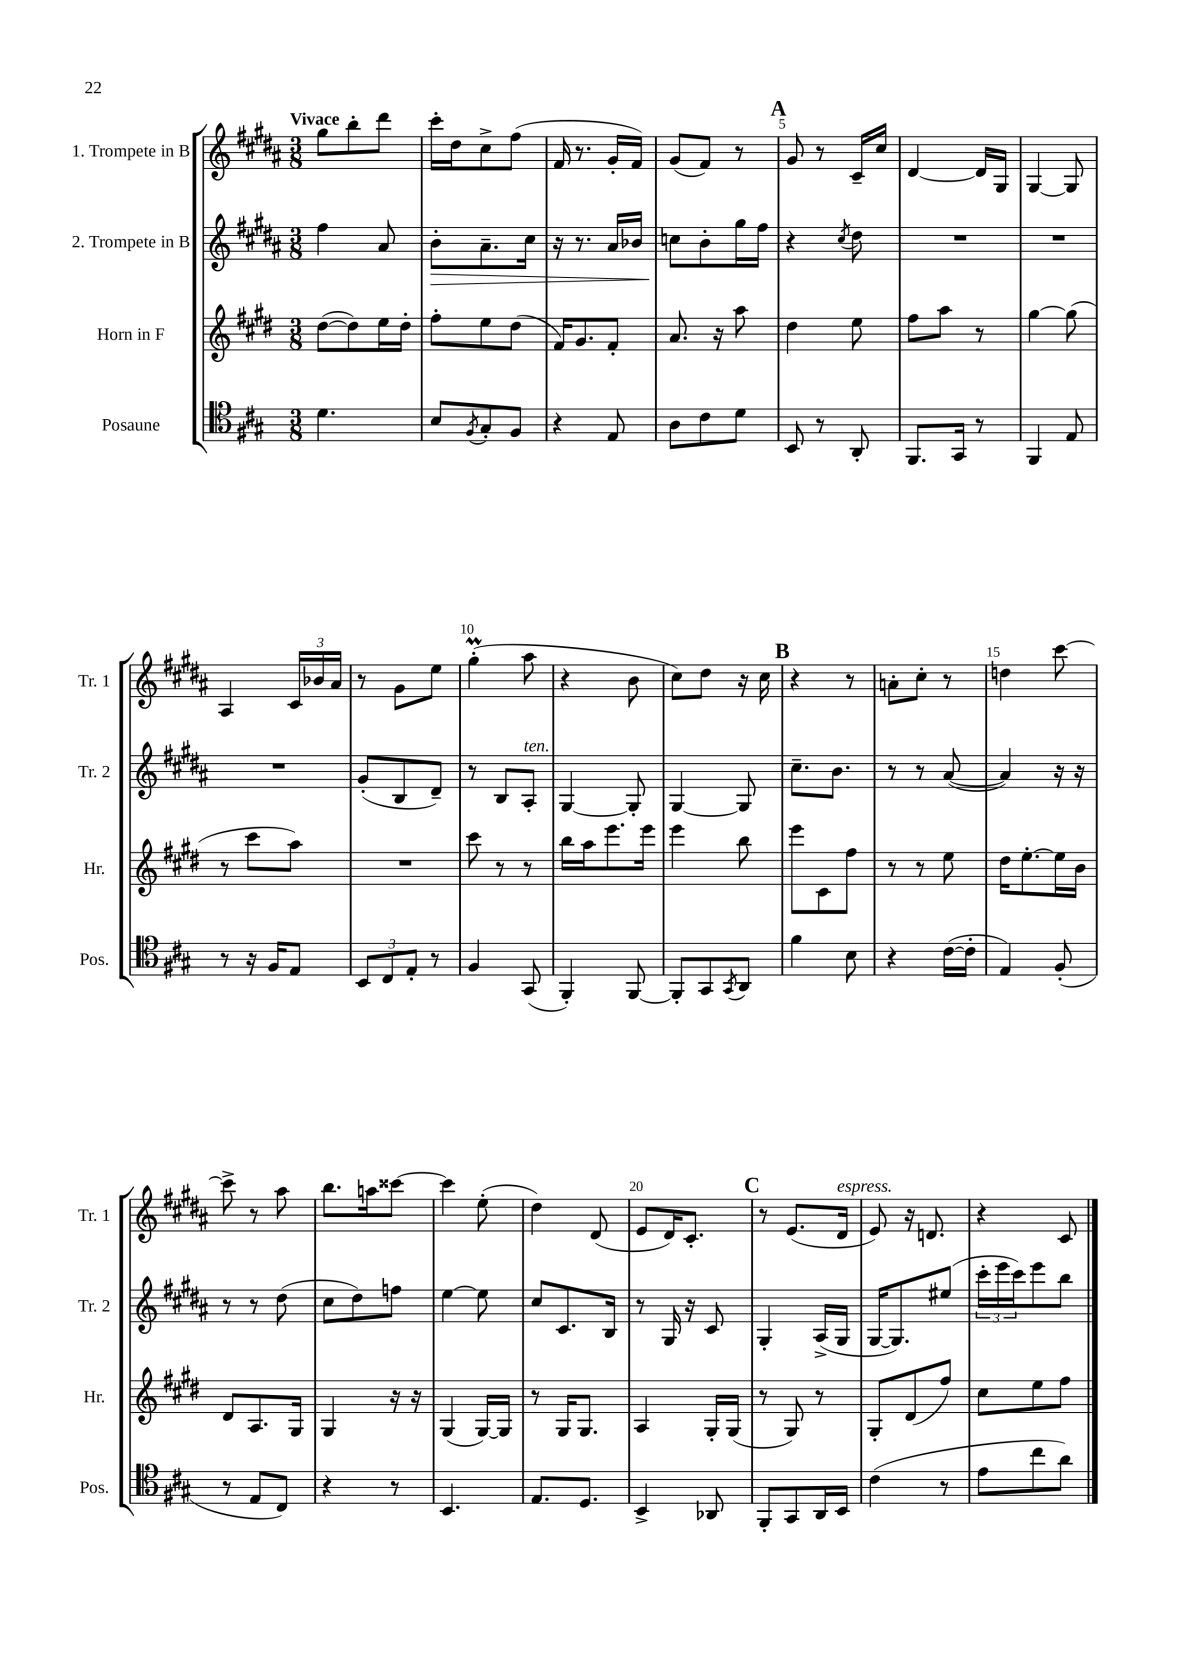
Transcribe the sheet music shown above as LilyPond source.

<<
\new StaffGroup <<
\new Staff = "s0" \with { instrumentName = "1. Trompete in B" shortInstrumentName = "Tr. 1" } {
    \clef treble \key b \major \numericTimeSignature \time 3/8 \tempo "Vivace"
    gis''8 b''8-. dis'''8 |
    cis'''16-. dis''16 cis''8-> fis''8( |
    fis'16 r8. gis'16-. fis'16) |
    gis'8( fis'8) r8 |
    \mark \markup { \bold "A" } gis'8 r8 cis'16-- cis''16 |
    dis'4~ dis'16 gis16 |
    gis4~ gis8 |
    ais4 \tuplet 3/2 { cis'16 bes'16 ais'16 } |
    r8 gis'8 e''8 |
    gis''4-.\prall( ais''8 |
    r4 b'8 |
    cis''8) dis''8 r16 cis''16 |
    \mark \markup { \bold "B" } r4 r8 |
    a'8-. cis''8-. r8 |
    d''4 cis'''8~ |
    cis'''8-> r8 ais''8 |
    b''8. a''16 cisis'''8~ |
    cisis'''4 e''8-.( |
    dis''4) dis'8( |
    e'8 dis'16) cis'8.-. |
    \mark \markup { \bold "C" } r8 e'8.( dis'16^\markup { \italic "espress." } |
    e'8) r16 d'8. |
    r4 cis'8 \bar "|." |
}
\new Staff = "s1" \with { instrumentName = "2. Trompete in B" shortInstrumentName = "Tr. 2" } {
    \clef treble \key b \major \numericTimeSignature \time 3/8
    fis''4 ais'8 |
    b'8-.\> ais'8.-- cis''16 |
    r16 r8. ais'16 bes'16 |
    c''8\! b'8-. gis''16 fis''16 |
    \mark \markup { \bold "A" } r4 \acciaccatura { cis''8 } dis''8 |
    R4. |
    R4. |
    R4. |
    gis'8-.( b8 dis'8--) |
    r8 b8 ais8-.^\markup { \italic "ten." } |
    gis4~ gis8-. |
    gis4~ gis8 |
    \mark \markup { \bold "B" } cis''8.-- b'8. |
    r8 r8 ais'8~( |
    ais'4) r16 r16 |
    r8 r8 dis''8( |
    cis''8 dis''8) f''8 |
    e''4~ e''8 |
    cis''8 cis'8. b16 |
    r8 gis16 r16 cis'8 |
    \mark \markup { \bold "C" } gis4-. ais16->( gis16 |
    gis16~ gis8.) eis''8( |
    \tuplet 3/2 { cis'''16-. e'''16 cis'''16) } e'''8 b''8 \bar "|." |
}
\new Staff = "s2" \with { instrumentName = "Horn in F" shortInstrumentName = "Hr." } {
    \clef treble \key e \major \numericTimeSignature \time 3/8
    dis''8~( dis''8) e''16 dis''16-. |
    fis''8-. e''8 dis''8( |
    fis'16) gis'8. fis'8-. |
    a'8. r16 a''8 |
    \mark \markup { \bold "A" } dis''4 e''8 |
    fis''8 a''8 r8 |
    gis''4~ gis''8( |
    r8 cis'''8 a''8) |
    R4. |
    cis'''8 r8 r8 |
    b''16 a''16 e'''8. e'''16 |
    e'''4 b''8 |
    \mark \markup { \bold "B" } e'''8 cis'8 fis''8 |
    r8 r8 e''8 |
    dis''16 e''8.~-. e''16 b'16 |
    dis'8 a8. gis16 |
    gis4 r16 r16 |
    gis4( gis16~) gis16 |
    r8 gis16 gis8. |
    a4 gis16-. gis16( |
    \mark \markup { \bold "C" } r8 gis8) r8 |
    gis8-. dis'8( fis''8) |
    cis''8 e''8 fis''8 \bar "|." |
}
\new Staff = "s3" \with { instrumentName = "Posaune" shortInstrumentName = "Pos." } {
    \clef tenor \key a \major \numericTimeSignature \time 3/8
    d'4. |
    b8 \acciaccatura { fis8 } gis8-. fis8 |
    r4 e8 |
    a8 cis'8 d'8 |
    \mark \markup { \bold "A" } b,8 r8 a,8-. |
    fis,8. gis,16 r8 |
    fis,4 e8 |
    r8 r16 fis16 e8 |
    \tuplet 3/2 { b,8 cis8 e8-. } r8 |
    fis4 gis,8( |
    fis,4-.) fis,8~ |
    fis,8-. gis,8 \acciaccatura { gis,8 } a,8 |
    \mark \markup { \bold "B" } fis'4 b8 |
    r4 cis'16~( cis'16-. |
    e4) fis8-.( |
    r8 e8 cis8) |
    r4 r8 |
    b,4. |
    e8. d8. |
    b,4-> aes,8 |
    \mark \markup { \bold "C" } fis,8-. gis,8 a,16 b,16 |
    cis'4( r8 |
    e'8 cis''8 a'8) \bar "|." |
}
>>
>>
\layout { \context { \Score \override BarNumber.break-visibility = ##(#f #t #t) barNumberVisibility = #(every-nth-bar-number-visible 5) } }
